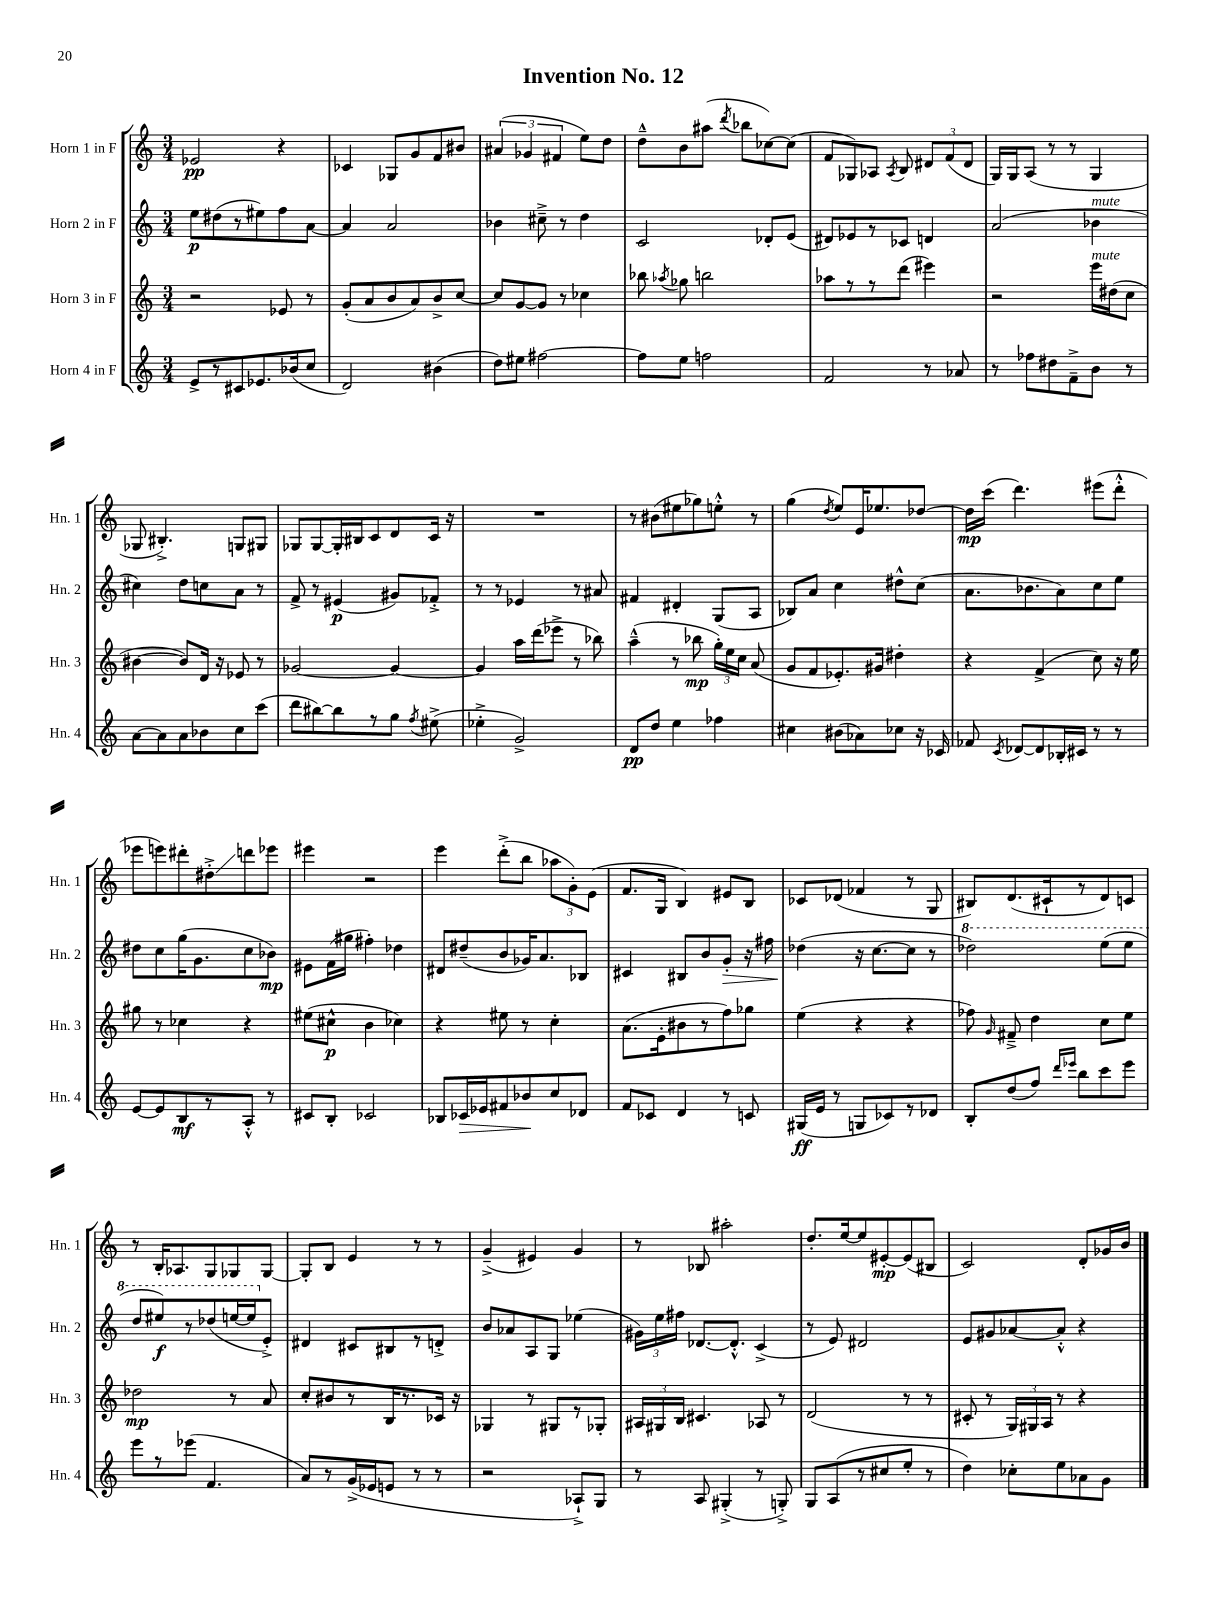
\header { title = "Invention No. 12" }
<<
\new StaffGroup <<
\new Staff = "s0" \with { instrumentName = "Horn 1 in F" shortInstrumentName = "Hn. 1" } {
    \clef treble \key c \major \numericTimeSignature \time 3/4
    \autoBeamOff ees'2\pp r4 |
    ces'4 ges8[ g'8 f'8 bis'8] |
    \tuplet 3/2 { ais'4( ges'4 fis'4 } e''8[) d''8] |
    d''8[---^ b'8 ais''8]( \acciaccatura { d'''8 } bes''8[ ces''8~) ces''8]( |
    f'8[ ges8) aes8] \acciaccatura { aes8 } b8 \tuplet 3/2 { dis'8[ f'8( dis'8] } |
    g16[) g16 a8]( r8 r8 g4 |
    ges8 bis4.-.->) g8[ gis8] |
    ges8[ ges8~ ges16-. bis16 c'8 d'8 c'16] r16 |
    R2. |
    r8 bis'8[( eis''8 ges''8) e''8]-.-^ r8 |
    g''4( \acciaccatura { d''8 } e''8[) e'16 ees''8. des''8]~ |
    des''16[\mp c'''16]( d'''4.) eis'''8[( d'''8]-.-^ |
    ees'''8[ e'''8) dis'''8-. dis''8-.->\glissando d'''8 ees'''8] |
    eis'''4 r2 |
    e'''4 d'''8[-.->( b''8] \tuplet 3/2 { aes''8[ g'8-.) e'8]( } |
    f'8.[ g16] b4) eis'8[ b8] |
    ces'8[ des'8]( fes'4 r8 g8 |
    bis8[) d'8.( cis'16-! r8 d'8) c'8] |
    r8 b16[-. aes8. g8 ges8 ges8]~ |
    ges8[-. b8] e'4 r8 r8 |
    g'4--->( eis'4) g'4 |
    r8 bes8 ais''2-. |
    d''8.[-. e''16~ e''8 eis'8~-.\mp eis'8( bis8] |
    c'2) d'8[-. ges'16 b'16] \bar "|." |
}
\new Staff = "s1" \with { instrumentName = "Horn 2 in F" shortInstrumentName = "Hn. 2" } {
    \clef treble \key c \major \numericTimeSignature \time 3/4
    \autoBeamOff e''8[\p dis''8( r8 eis''8) f''8 a'8]~ |
    a'4 a'2 |
    bes'4 cis''8---> r8 d''4 |
    c'2 des'8[-. e'8]( |
    dis'8[) ees'8 r8 ces'8] d'4 |
    a'2( bes'4^\markup { \italic "mute" } |
    cis''4) d''8[ c''8 a'8] r8 |
    f'8-> r8 eis'4\p( gis'8[) fes'8]-.-> |
    r8 r8 ees'4 r8 ais'8 |
    fis'4 dis'4-. g8[( a8] |
    bes8[) a'8] c''4 dis''8[-^ c''8]( |
    a'8.[ bes'8. a'8) c''8 e''8] |
    dis''8[ c''8 g''16( g'8. c''8 bes'8]\mp) |
    eis'8[ f'16( gis''16] fis''4-.) des''4 |
    dis'8[ dis''8--( b'8 ges'16) a'8. bes8] |
    cis'4 bis8[ b'8 g'8]-.\> r16 fis''16 |
    des''4\!( r16 c''8.[~ c''8] r8 |
    \ottava #1 des'''2) e'''8[( e'''8] |
    d'''8[ eis'''8\f) r8 des'''8( e'''16~ e'''16 \ottava #0 e'8]-.->) |
    dis'4 cis'8[ bis8 r8 d'8]-.-> |
    b'8[ aes'8 a8 g8] ees''4( |
    \tuplet 3/2 { gis'16[) e''16 fis''16] } des'8.[~ des'8.]-.-^ c'4->( |
    r8 e'8) dis'2 |
    e'8[ gis'8 aes'8~ aes'8]-.-^ r4 \bar "|." |
}
\new Staff = "s2" \with { instrumentName = "Horn 3 in F" shortInstrumentName = "Hn. 3" } {
    \clef treble \key c \major \numericTimeSignature \time 3/4
    \autoBeamOff r2 ees'8 r8 |
    g'8[-.( a'8 b'8 a'8) b'8-> c''8]~ |
    c''8[ g'8~ g'8] r8 ces''4 |
    bes''8 \acciaccatura { aes''8 } ges''8 b''2 |
    aes''8[ r8 r8 d'''8]( eis'''4) |
    r2 e'''16[^\markup { \italic "mute" } dis''16( c''8] |
    bis'4~ bis'8[) d'16] r16 ees'8 r8 |
    ges'2~ ges'4~ |
    ges'4 a''16[ d'''16( ees'''8]-> r8 bes''8) |
    a''4---^( r8 bes''8\mp \tuplet 3/2 { g''16[-.) e''16 c''16] } a'8( |
    g'8[ f'8 ees'8.-.) gis'16] dis''4-. |
    r4 f'4->( c''8) r16 e''16 |
    gis''8 r8 ces''4 r4 |
    eis''8[( cis''8]-^\p b'4 ces''4) |
    r4 eis''8 r8 c''4-. |
    a'8.[( e'16-. bis'8 r8 f''8) ges''8] |
    e''4( r4 r4 |
    fes''8) \grace { g'16 } fis'8---> d''4 c''8[ e''8] |
    des''2\mp r8 a'8 |
    c''8[-. bis'8 r8 b16 r8. ces'16] r16 |
    ges4 r8 gis8[ r8 ges8]-. |
    \tuplet 3/2 { ais16[ gis16 b16] } cis'4. aes8 r8 |
    d'2( r8 r8 |
    cis'8-. r8 \tuplet 3/2 { g16[) gis16 a16] } r8 r4 \bar "|." |
}
\new Staff = "s3" \with { instrumentName = "Horn 4 in F" shortInstrumentName = "Hn. 4" } {
    \clef treble \key c \major \numericTimeSignature \time 3/4
    \autoBeamOff e'8[-> r8 cis'8 ees'8. bes'16( c''8] |
    d'2) bis'4( |
    d''8[) eis''8] fis''2~ |
    fis''8[ e''8] f''2 |
    f'2 r8 aes'8 |
    r8 fes''8[ dis''8 f'8---> b'8] r8 |
    a'8[~ a'8 a'8 bes'8 c''8 c'''8]( |
    d'''8[ bis''8~) bis''8 r8 g''8] \acciaccatura { f''8 } eis''8->( |
    ees''4-.-> g'2->) |
    d'8[\pp d''8] e''4 fes''4 |
    cis''4 bis'8[( aes'8) ces''8] r16 ces'16 |
    fes'8 \acciaccatura { c'8 } des'8[~ des'8 bes16-. cis'16] r8 r8 |
    e'8[~ e'8 b8\mf r8 a8]-.-^ r8 |
    cis'8[ b8]-. ces'2 |
    bes8[ ces'16\> ees'16 fis'8 bes'8\! c''8 des'8] |
    f'8[ ces'8] d'4 r8 c'8 |
    gis16[\ff( e'16] r8 g8[ ces'8) r8 des'8] |
    b8[-. d''8( f''8]) \grace { d'''16[ ees'''16] } b''8[ c'''8 ees'''8] |
    e'''8[ r8 ees'''8]( f'4. |
    a'8[) r8 g'16->( ees'16 e'8] r8 r8 |
    r2 aes8[-!->) g8] |
    r8 a8 gis4-.->( r8 g8-.->) |
    g8[ a8( r8 cis''8 e''8]-. r8 |
    d''4) ces''8[-. e''8 aes'8 g'8] \bar "|." |
}
>>
>>
\layout { \context { \Score \remove "Bar_number_engraver" } }
